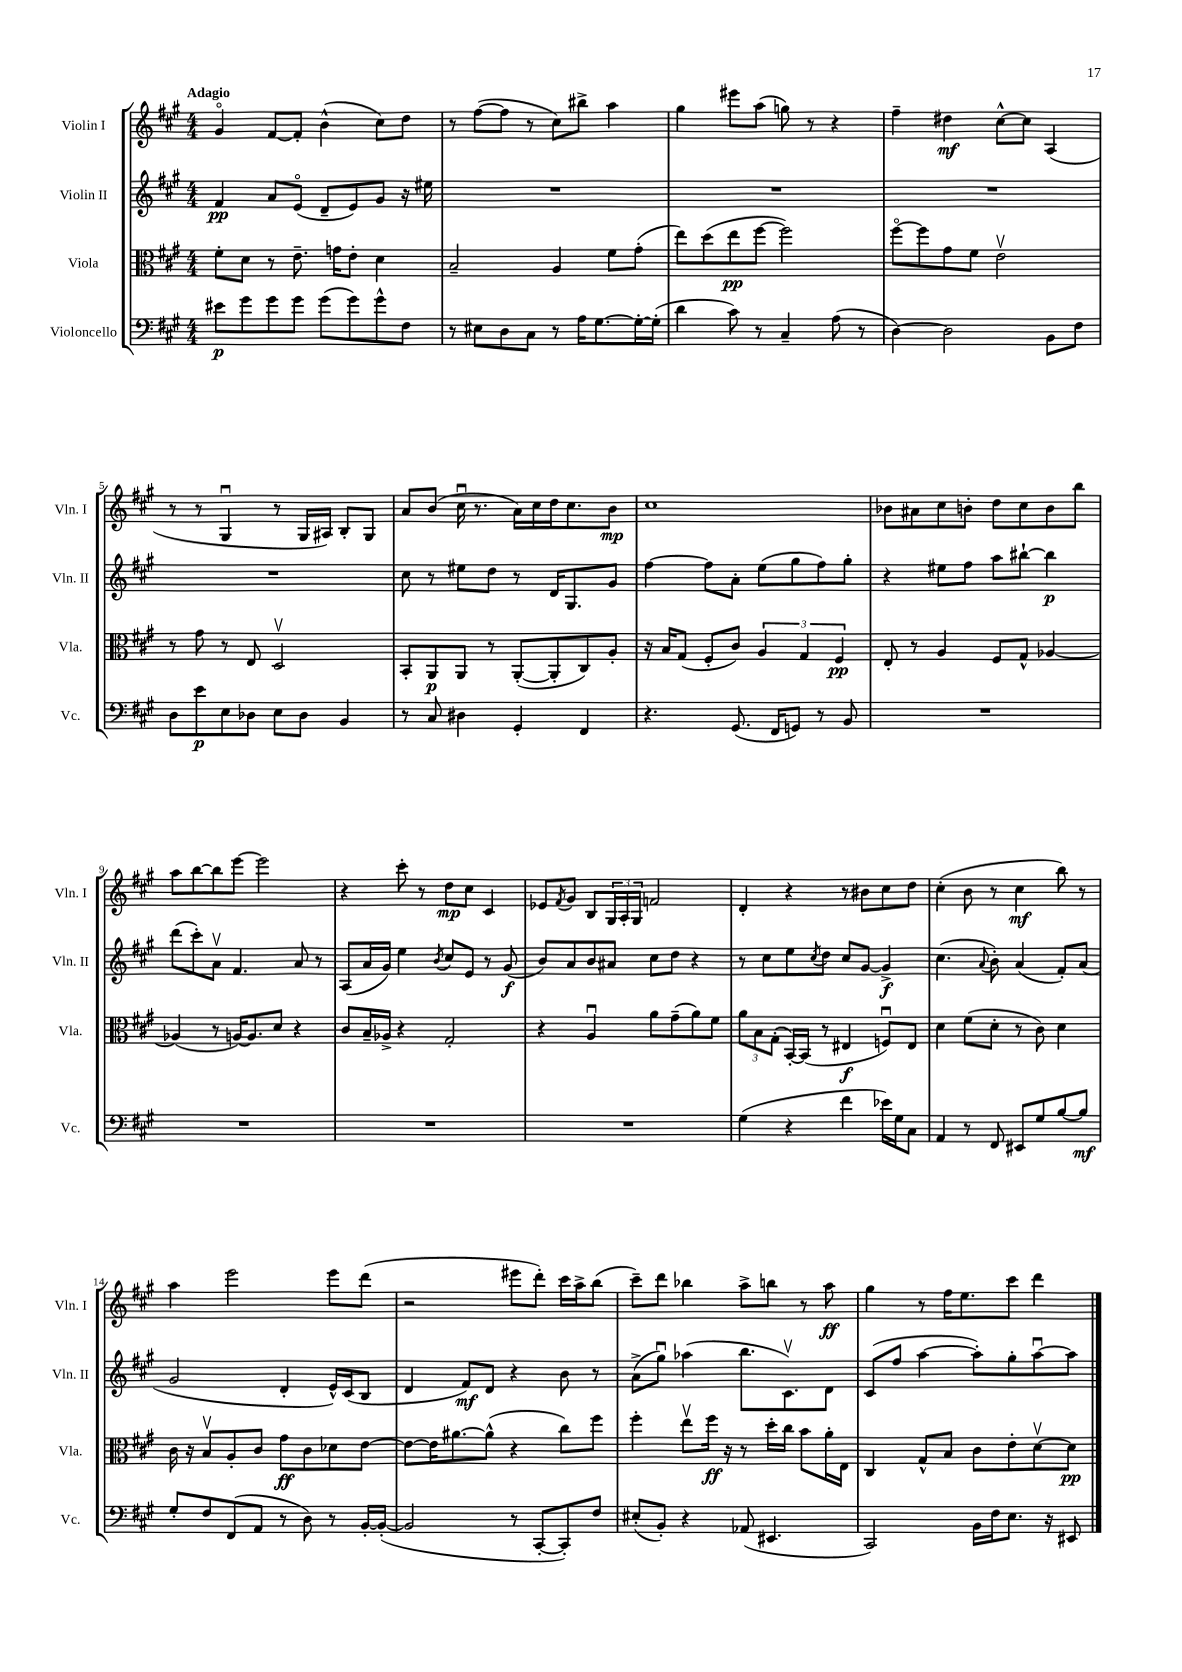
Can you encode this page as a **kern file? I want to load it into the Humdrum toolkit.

**kern	**dynam	**kern	**dynam	**kern	**dynam	**kern	**dynam
*part4	*part4	*part3	*part3	*part2	*part2	*part1	*part1
*staff4	*staff4	*staff3	*staff3	*staff2	*staff2	*staff1	*staff1
*I"Violoncello	*	*I"Viola	*	*I"Violin II	*	*I"Violin I	*
*I'Vc.	*	*I'Vla.	*	*I'Vln. II	*	*I'Vln. I	*
*clefF4	*	*clefC3	*	*clefG2	*	*clefG2	*
*k[f#c#g#]	*	*k[f#c#g#]	*	*k[f#c#g#]	*	*k[f#c#g#]	*
*M4/4	*	*M4/4	*	*M4/4	*	*M4/4	*
=1	=1	=1	=1	=1	=1	=1	=1
!	!	!	!	!	!	!LO:TX:a:B:t=Adagio	!
8e#X\L	p	8f#'\L	.	4f#/	pp	4g#/	.
8g#\	.	8d\J	.	.	.	.	.
8g#\	.	8r	.	8a/L	.	[8f#/L	.
8g#\J	.	8.e~\	.	(8e/J	.	8f#'/J]	.
(8g#\L	.	.	.	8d~/L	.	(4b^^\	.
.	.	16gn\KL	.	.	.	.	.
8g#\)	.	8e'\J	.	8e/)	.	.	.
8g#^^\	.	4d\	.	8g#/J	.	8cc#\L)	.
8F#\J	.	.	.	16r	.	8dd\J	.
.	.	.	.	16ee#X\	.	.	.
=2	=2	=2	=2	=2	=2	=2	=2
8r	.	2B~/	.	1r	.	8r	.
8E#X\L	.	.	.	.	.	([8ff#\L	.
8D\	.	.	.	.	.	8ff#\J]	.
8C#\J	.	.	.	.	.	8r	.
8r	.	4A/	.	.	.	8cc#\L)	.
16A\KL	.	.	.	.	.	8bb#X^\J	.
[8.G#\	.	.	.	.	.	.	.
.	.	8f#\L	.	.	.	4aa\	.
16G#'\L_	.	(8g#'\J	.	.	.	.	.
(16G#'\JJ]	.	.	.	.	.	.	.
=3	=3	=3	=3	=3	=3	=3	=3
4d\	.	8ee\L)	.	1r	.	4gg#\	.
.	.	(8dd\	.	.	.	.	.
8c#\)	.	8ee\	pp	.	.	8eee#X\L	.
8r	.	[8ff#\J	.	.	.	(8aa\J	.
4C#~/	.	2ff#\])	.	.	.	8ggn\)	.
.	.	.	.	.	.	8r	.
(8A\	.	.	.	.	.	4r	.
8r	.	.	.	.	.	.	.
=4	=4	=4	=4	=4	=4	=4	=4
[4D\)	.	[8ff#\L	.	1r	.	4ff#~\	.
.	.	8ff#\]	.	.	.	.	.
2D\]	.	8g#\	.	.	.	4dd#X\	mf
.	.	8f#\J	.	.	.	.	.
.	.	2ev\	.	.	.	[8cc#^^\L	.
.	.	.	.	.	.	8cc#\J]	.
8BB\L	.	.	.	.	.	(4A/	.
8F#\J	.	.	.	.	.	.	.
!!LO:LB:g=z
=5	=5	=5	=5	=5	=5	=5	=5
8D\L	.	8r	.	1r	.	8r	.
8e\	p	8g#\	.	.	.	8r	.
8E\	.	8r	.	.	.	4G#u/	.
8D-X\J	.	8E/	.	.	.	.	.
8E\L	.	2Dv/	.	.	.	8r	.
8D-\J	.	.	.	.	.	16G#/LL	.
.	.	.	.	.	.	16A#X/JJ)	.
4BB/	.	.	.	.	.	8B'/L	.
.	.	.	.	.	.	8G#/J	.
=6	=6	=6	=6	=6	=6	=6	=6
8r	.	8BB'/L	.	8cc#\	.	8a/L	.
8C#/	.	8AA/	p	8r	.	(8b/J	.
4D#X\	.	8AA/J	.	8ee#X\L	.	16cc#u\	.
.	.	.	.	.	.	8.r	.
.	.	8r	.	8dd\J	.	.	.
4GG#'/	.	([8AA'/L	.	8r	.	16a\LL)	.
.	.	.	.	.	.	16cc#\	.
.	.	8AA'/]	.	16d/KL	.	16dd\J	.
.	.	.	.	8.G#/	.	8.cc#\	.
4FF#/	.	8C#/)	.	.	.	.	.
.	.	8A'/J	.	8g#/J	.	8b\J	mp
=7	=7	=7	=7	=7	=7	=7	=7
4.r	.	16r	.	[4ff#\	.	1cc#	.
.	.	16B/KL	.	.	.	.	.
.	.	(8G#/J	.	.	.	.	.
.	.	8F#'/L	.	8ff#\L]	.	.	.
(8.GG#/	.	8c#/J)	.	8a'\J	.	.	.
.	.	6A/	.	(8ee\L	.	.	.
16FF#/KL	.	.	.	.	.	.	.
8GGn/J)	.	.	.	8gg#\	.	.	.
.	.	6G#/	.	.	.	.	.
8r	.	.	.	8ff#\)	.	.	.
.	.	6F#/	pp	.	.	.	.
8BB/	.	.	.	8gg#'\J	.	.	.
=8	=8	=8	=8	=8	=8	=8	=8
1r	.	8E'/	.	4r	.	8b-X\L	.
.	.	8r	.	.	.	8a#X\	.
.	.	4A/	.	8ee#X\L	.	8cc#\	.
.	.	.	.	8ff#\J	.	8bn'\J	.
.	.	8F#/L	.	8aa\L	.	8dd\L	.
.	.	8G#^^/J	.	[8bb#X`\J	.	8cc#\	.
.	.	[4A-X/	.	4bb#\]	p	8b\	.
.	.	.	.	.	.	8bb\J	.
!!LO:LB:g=z
=9	=9	=9	=9	=9	=9	=9	=9
1r	.	(4A-X/]	.	(8ddd\L	.	8aa\L	.
.	.	.	.	8ccc#'\)	.	[8bb\	.
.	.	8r	.	8av\J	.	8bb\]	.
.	.	[16An/KL)	.	4.f#/	.	[8eee\J	.
.	.	8.A/]	.	.	.	.	.
.	.	.	.	.	.	2eee\]	.
.	.	8d/J	.	.	.	.	.
.	.	4r	.	8a/	.	.	.
.	.	.	.	8r	.	.	.
=10	=10	=10	=10	=10	=10	=10	=10
1r	.	8c#/L	.	(8A/L	.	4r	.
.	.	16B~/L	.	16a/L	.	.	.
.	.	16A-X^/JJ	.	16g#/JJ)	.	.	.
.	.	4r	.	4ee\	.	8ccc#'\	.
.	.	.	.	.	.	8r	.
.	.	.	.	8qb/	.	.	.
.	.	2G#'/	.	8cc#/L	.	8dd\L	mp
.	.	.	.	8e/J	.	8cc#\J	.
.	.	.	.	8r	.	4c#/	.
.	.	.	.	(8g#/	f	.	.
=11	=11	=11	=11	=11	=11	=11	=11
1r	.	4r	.	8b/L)	.	8e-X/L	.
.	.	.	.	.	.	8qf#/	.
.	.	.	.	8a/	.	8g#/J	.
.	.	4Au/	.	8b/	.	8B/L	.
.	.	.	.	8a#X/J	.	24G#/L	.
.	.	.	.	.	.	24A'/	.
.	.	.	.	.	.	24G#/JJ	.
.	.	8a\L	.	8cc#\L	.	2fn/	.
.	.	(8g#~\	.	8dd\J	.	.	.
.	.	8a\)	.	4r	.	.	.
.	.	8f#\J	.	.	.	.	.
=12	=12	=12	=12	=12	=12	=12	=12
(4G#\	.	12a\L	.	8r	.	4d'/	.
.	.	12B\	.	.	.	.	.
.	.	.	.	8cc#\L	.	.	.
.	.	(12G#'\J	.	.	.	.	.
4r	.	[16BB'/LL)	.	8ee\	.	4r	.
.	.	(16BB/JJ]	.	.	.	.	.
.	.	.	.	8qcc#/	.	.	.
.	.	8r	.	8dd\J	.	.	.
4f#\	.	4E#X/	f	8cc#/L	.	8r	.
.	.	.	.	[8g#/J	.	8b#X\L	.
16e-X\LL)	.	8Fnu/L)	.	4g#^/]	f	8cc#\	.
16G#\J	.	.	.	.	.	.	.
8C#\J	.	8E#/J	.	.	.	8dd\J	.
=13	=13	=13	=13	=13	=13	=13	=13
4AA/	.	4d\	.	(4.cc#\	.	(4cc#'\	.
8r	.	(8f#\L	.	.	.	8b\	.
.	.	.	.	8qqa/	.	.	.
8FF#/	.	8d'\J	.	8b'\)	.	8r	.
8EE#X/L	.	8r	.	(4a/	.	4cc#\	mf
8G#/	.	8c#\)	.	.	.	.	.
[8B/	.	4d\	.	8f#'/L)	.	8bb\)	.
8B/J]	mf	.	.	(8a/J	.	8r	.
!!LO:LB:g=z
=14	=14	=14	=14	=14	=14	=14	=14
8G#'/L	.	16c#\	.	2g#/	.	4aa\	.
.	.	16r	.	.	.	.	.
8F#/	.	8Bv/L	.	.	.	.	.
(8FF#/	.	8A'/	.	.	.	2eee\	.
8AA/J	.	8c#/J	.	.	.	.	.
8r	.	8g#\L	ff	4d'/	.	.	.
8D\)	.	8c#\	.	.	.	.	.
8r	.	8d-X\	.	16e^^/LL)	.	8eee\L	.
.	.	.	.	(16c#/J	.	.	.
[16BB'/LL	.	[8e\J	.	8B/J	.	(8ddd\J	.
(16BB'/JJ_	.	.	.	.	.	.	.
=15	=15	=15	=15	=15	=15	=15	=15
2BB/]	.	8e\L_	.	4d/	.	2r	.
.	.	16e\K]	.	.	.	.	.
.	.	[8.a#X\	.	.	.	.	.
.	.	.	.	8f#/L)	mf	.	.
.	.	(8a#^^\J]	.	8d/J	.	.	.
8r	.	4r	.	4r	.	8eee#X\L	.
[8CC#'/L	.	.	.	.	.	8ddd'\J)	.
8CC#'/])	.	8cc#\L)	.	8b\	.	16ccc#\LL	.
.	.	.	.	.	.	16aa^\J	.
8F#/J	.	8ff#\J	.	8r	.	(8bb\J	.
=16	=16	=16	=16	=16	=16	=16	=16
(8E#X'/L	.	4ff#'\	.	(8a^\L	.	8ccc#~\L)	.
8BB'/J)	.	.	.	8gg#u\J)	.	8ddd\J	.
4r	.	8eev\L	.	(4aa-X\	.	4bb-X\	.
.	.	16ff#\Jk	ff	.	.	.	.
.	.	16r	.	.	.	.	.
(8AA-X/	.	8r	.	8.bb\L	.	8aa^\L	.
4.EE#X/	.	16dd'\LL	.	.	.	8bbn\J	.
.	.	16cc#\JJ	.	8.c#v\)	.	.	.
.	.	8b\L	.	.	.	8r	.
.	.	16a'\L	.	8d\J	.	8aa\	ff
.	.	16E\JJ	.	.	.	.	.
=17	=17	=17	=17	=17	=17	=17	=17
2CC#/)	.	4C#/	.	(8c#/L	.	4gg#\	.
.	.	.	.	8ff#/J	.	.	.
.	.	8G#^^/L	.	[4aa\	.	8r	.
.	.	8B/J	.	.	.	16ff#\KL	.
.	.	.	.	.	.	8.ee\	.
16BB\LL	.	8c#\L	.	8aa'\L])	.	.	.
16F#\J	.	.	.	.	.	.	.
8.E\J	.	8e'\	.	8gg#'\	.	8ccc#\J	.
.	.	[8dv\	.	[8aau\	.	4ddd\	.
16r	.	.	.	.	.	.	.
8EE#X/	.	8d\J]	pp	8aa\J]	.	.	.
==	==	==	==	==	==	==	==
*-	*-	*-	*-	*-	*-	*-	*-
